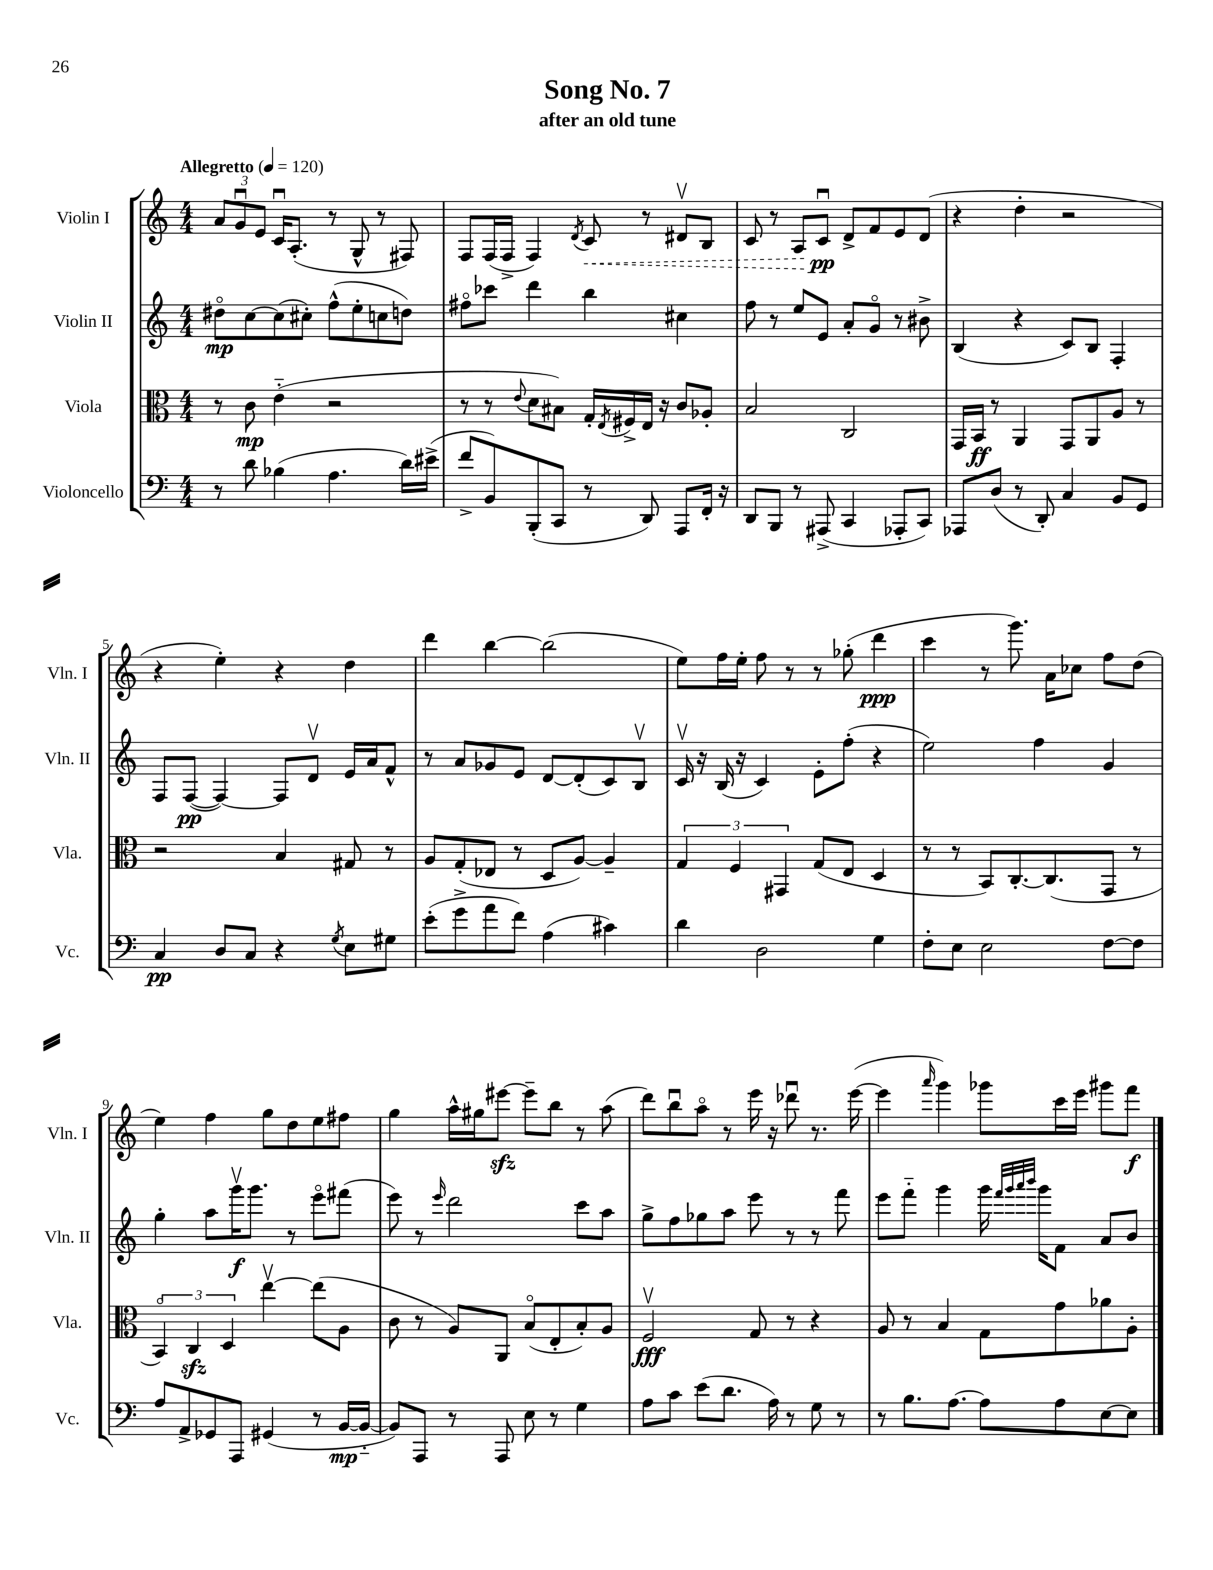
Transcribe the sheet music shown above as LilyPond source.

\header { title = "Song No. 7" subtitle = "after an old tune" }
<<
\new StaffGroup <<
\new Staff = "s0" \with { instrumentName = "Violin I" shortInstrumentName = "Vln. I" } {
    \clef treble \key c \major \numericTimeSignature \time 4/4 \tempo "Allegretto" 4 = 120
    \tuplet 3/2 { a'8 g'8\downbow e'8 } c'16\downbow a8.-.( r8 g8-^ r8 fis8) |
    f8 f16( f16-> f4) \acciaccatura { d'8 } \once \override Hairpin.style = #'dashed-line c'8\< r8 dis'8\upbow b8 |
    c'8 r8 a8 c'8\downbow\pp\! d'8-> f'8 e'8 d'8( |
    r4 d''4-. r2 |
    r4 e''4-.) r4 d''4 |
    d'''4 b''4~ b''2( |
    e''8) f''16 e''16-. f''8 r8 r8 ges''8-.( d'''4\ppp |
    c'''4 r8 g'''8.) a'16 ces''8 f''8 d''8( |
    e''4) f''4 g''8 d''8 e''8 fis''8 |
    g''4 a''16-^ gis''16 eis'''8~\sfz eis'''8-- b''8 r8 a''8( |
    d'''8) b''8\downbow a''8\flageolet r8 e'''16 r16 des'''8\downbow r8. e'''16~( |
    e'''4 \grace { a'''16 } g'''4) ges'''8 c'''16 e'''16 gis'''8 f'''8\f \bar "|." |
}
\new Staff = "s1" \with { instrumentName = "Violin II" shortInstrumentName = "Vln. II" } {
    \clef treble \key c \major \numericTimeSignature \time 4/4
    dis''8\flageolet\mp c''8~ c''8( cis''8-.) f''8-^( e''8-. c''8 d''8) |
    fis''8\flageolet ces'''8 d'''4 b''4 cis''4 |
    f''8 r8 e''8 e'8 a'8-. g'8\flageolet r8 bis'8-> |
    b4( r4 c'8) b8 f4-. |
    f8 f8~\pp( f4~) f8 d'8\upbow e'16 a'16 f'8-^ |
    r8 a'8 ges'8 e'8 d'8~ d'8-.( c'8) b8\upbow |
    c'16\upbow r16 b16( r16 c'4) e'8-. f''8-.( r4 |
    e''2) f''4 g'4 |
    g''4-. a''8 g'''16\upbow\f g'''8. r8 e'''8\flageolet fis'''8( |
    e'''8) r8 \grace { e'''16 } d'''2 c'''8 a''8 |
    g''8-> f''8 ges''8 a''8 e'''8 r8 r8 f'''8 |
    e'''8 f'''8-_ g'''4 g'''16 \grace { f'''32 g'''32 a'''32 b'''32 } g'''16 f'8 a'8 b'8 \bar "|." |
}
\new Staff = "s2" \with { instrumentName = "Viola" shortInstrumentName = "Vla." } {
    \clef alto \key c \major \numericTimeSignature \time 4/4
    r8 c'8\mp e'4-_( r2 |
    r8 r8 \appoggiatura { e'8 } d'8 bis8) g16-. \acciaccatura { e8 } fis16-> e16 r16 c'8 aes8-. |
    b2 c2 |
    g,16 b,16\ff r8 a,4 g,8 a,8 a8 r8 |
    r2 b4 gis8 r8 |
    a8 g8-.( ees8 r8 d8 a8~) a4-- |
    \tuplet 3/2 { g4 f4 gis,4 } g8( e8 d4 |
    r8 r8 b,8) c8.~-. c8.( g,8 r8 |
    \tuplet 3/2 { b,4\flageolet) c4\sfz d4 } e''4~\upbow e''8( a8 |
    c'8 r8 a8) a,8 b8\flageolet( e8-. b8-.) a8 |
    f2\upbow\fff g8 r8 r4 |
    a8 r8 b4 g8 g'8 aes'8 a8-. \bar "|." |
}
\new Staff = "s3" \with { instrumentName = "Violoncello" shortInstrumentName = "Vc." } {
    \clef bass \key c \major \numericTimeSignature \time 4/4
    r8 d'8 bes4( a4. d'16) eis'16->( |
    f'8-> b,8) b,,8-.( c,8 r8 d,8) a,,8 f,16-. r16 |
    d,8 b,,8 r8 ais,,8->( c,4 aes,,8-. c,8) |
    aes,,8 d8( r8 d,8-.) c4 b,8 g,8 |
    c4\pp d8 c8 r4 \acciaccatura { g8 } e8 gis8 |
    e'8-.( g'8-> a'8 f'8) a4( cis'4) |
    d'4 d2 g4 |
    f8-. e8 e2 f8~ f8 |
    a8 a,8-> ges,8 a,,8 gis,4( r8 b,16~\mp b,16~-_ |
    b,8) a,,8 r8 a,,8 e8 r8 g4 |
    a8 c'8 e'8( d'8. a16) r8 g8 r8 |
    r8 b8. a8.~ a8 a8 e8~ e8 \bar "|." |
}
>>
>>
